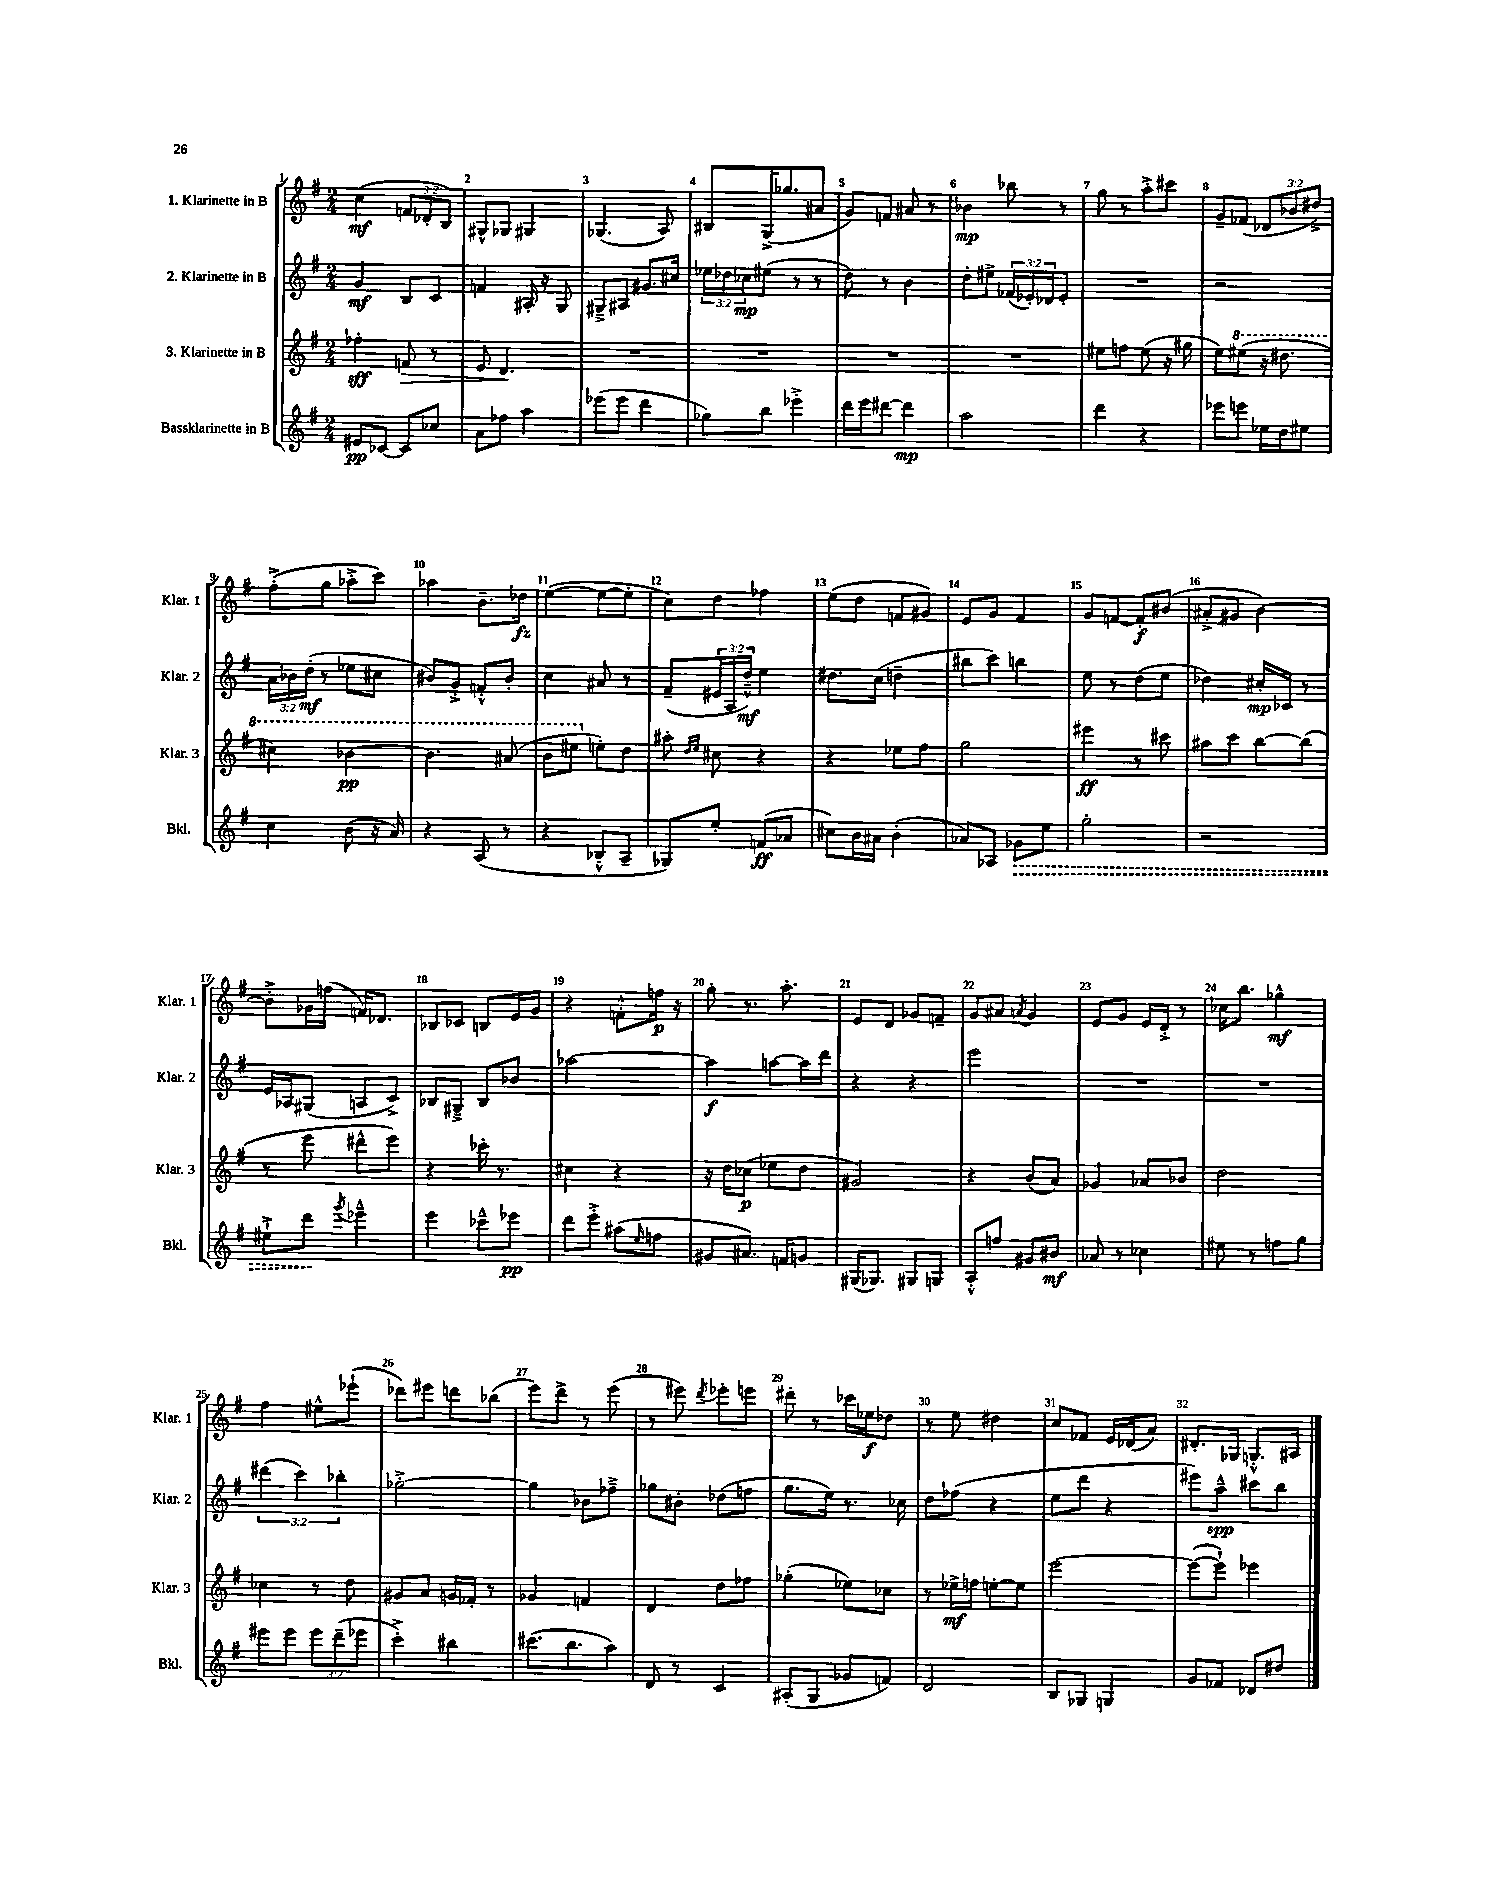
<<
\new StaffGroup <<
\new Staff = "s0" \with { instrumentName = "1. Klarinette in B" shortInstrumentName = "Klar. 1" } {
    \clef treble \key g \major \numericTimeSignature \time 2/4 \override Staff.TupletNumber.text = #tuplet-number::calc-fraction-text
    c''4\mf( \tuplet 3/2 { f'8 des'8-. b8) } |
    gis8-^ ges8 gis4 |
    ges4.( a8) |
    bis8 g16->( ges''8. ais'8 |
    g'8) f'8 ais'8 r8 |
    bes'4\mp bes''8 r8 |
    g''8 r8 a''8-.-> cis'''8 |
    g'8-- fes'8( \tuplet 3/2 { des'8 bes'8 dis''8->) } |
    fis''8-.->( g''8 aes''8-.-> c'''8) |
    aes''4 b'8.-- des''16\fz |
    e''4~( e''8~ e''8-. |
    c''8) d''8 fes''4 |
    e''8( d''8 f'8 gis'8) |
    e'8 g'8 fis'4 |
    g'8 f'8~ f'8-.\f bis'8( |
    ais'8-.-> gis'8 b'4~) |
    b'8-.-> ges'16 f''16( f'16) des'8. |
    bes8 ces'8 b8 e'16 g'16 |
    r4 f'8-.-^ f''16\p r16 |
    g''8-. r8. a''8.-. |
    e'8 d'8 ges'8 f'8-- |
    g'8 ais'8 \acciaccatura { a'8 } g'4 |
    e'8 g'8 e'16 d'16-.-> r8 |
    ces''16 b''8. ges''4-^\mf |
    fis''4 eis''8-^ ees'''8-!( |
    des'''8) eis'''8 d'''8 bes''8( |
    e'''8) d'''8-> r8 e'''8( |
    r8 eis'''8) \acciaccatura { d'''8 } ees'''8-. e'''8 |
    dis'''8-. r8 ces'''16 ees''16\f des''8 |
    r8 e''8 dis''4 |
    c''8 fes'8 e'16 des'16( a'8) |
    dis'8.-. ges16 g8.-.-^ ais16 \bar "|." |
}
\new Staff = "s1" \with { instrumentName = "2. Klarinette in B" shortInstrumentName = "Klar. 2" } {
    \clef treble \key g \major \numericTimeSignature \time 2/4 \override Staff.TupletNumber.text = #tuplet-number::calc-fraction-text
    g'4\mf b8 c'8 |
    f'4 ais16-. r16 g8 |
    gis8---> ais8 gis'8. cis''16 |
    \tuplet 3/2 { ees''16 des''16 ces''16\mp } eis''8( r8 r8 |
    d''8) r8 b'4 |
    d''8-. eis''8-> \tuplet 3/2 { fes'16( ees'16-.) des'16 } ees'8-. |
    R2 |
    r2 |
    \tuplet 3/2 { a'16 bes'16 d''16-.\mf( } r8 ees''8 cis''8 |
    bis'8) g'8-.-> f'8-.-^ bis'8-. |
    c''4 ais'8 r8 |
    fis'8--( \tuplet 3/2 { eis'16 a16 d''16---^\mf) } e''4 |
    dis''8. c''16( d''4-- |
    bis''8 c'''8) b''4 |
    e''8 r8 d''8( e''8 |
    des''4) cis''16-.\mp ces'16 r8 |
    e'16 aes16 gis8( a8 c'8->) |
    bes8 gis8---> bes8 bes'8 |
    aes''2~ |
    aes''4\f a''8~ a''16 d'''16 |
    r4 r4 |
    e'''2 |
    R2 |
    R2 |
    \tuplet 3/2 { dis'''4( c'''4) bes''4-. } |
    ges''2~-.-> |
    ges''4 bes'8 fes''8---> |
    ges''8 bis'8-. des''8( f''8 |
    g''8. e''16) r8. ces''16 |
    d''8 fes''8( r4 |
    e''8 d'''8 r4 |
    eis'''8) a''8---^\spp cis'''8 b''8 \bar "|." |
}
\new Staff = "s2" \with { instrumentName = "3. Klarinette in B" shortInstrumentName = "Klar. 3" } {
    \clef treble \key g \major \numericTimeSignature \time 2/4
    fes''4-.\sff f'8\> r8 |
    e'8 d'4.\! |
    R2 |
    R2 |
    R2 |
    R2 |
    eis''8 f''8 eis''8( r16 gis''16 |
    e''8) \ottava #1 eis'''8( r16 dis'''8. |
    cis'''4) bes''4~\pp |
    bes''4. ais''8( |
    b''8 eis'''8 \ottava #0 e''!8-.) d''8 |
    ais''8-. \grace { d''16 e''16 } cis''8 r4 |
    r4 ees''8 fis''8 |
    g''2 |
    eis'''4\ff r8 cis'''8 |
    ais''8 c'''8 b''8~ b''8( |
    r8 e'''8 dis'''8-^ e'''8) |
    r4 ces'''16-. r8. |
    cis''4 r4 |
    r16 d''16 ces''8\p( ees''8 d''8 |
    gis'2) |
    r4 b'8( a'8) |
    ges'4 aes'8 bes'8 |
    d''2 |
    ces''4 r8 d''8 |
    gis'8 a'8 g'16 fes'16-. r8 |
    ges'4 f'4 |
    d'4 d''8 fes''8 |
    ges''4-.( ees''8) ces''8 |
    r8 ees''16->\mf f''16 e''8~-. e''8 |
    e'''2~ |
    e'''8~( e'''8-!) ees'''4 \bar "|." |
}
\new Staff = "s3" \with { instrumentName = "Bassklarinette in B" shortInstrumentName = "Bkl." } {
    \clef treble \key g \major \numericTimeSignature \time 2/4 \override Staff.TupletNumber.text = #tuplet-number::calc-fraction-text
    eis'8\pp ces'8~ ces'8 ces''8 |
    a'8 fes''8 a''4 |
    ees'''8( ees'''8 d'''4 |
    ges''8) b''8 ees'''4-.-> |
    d'''16 e'''16 dis'''8~ dis'''4\mp |
    a''2 |
    d'''4 r4 |
    ees'''8 e'''8 ees''16 d''16 eis''8 |
    c''4 b'8( r16 a'16) |
    r4 a8( r8 |
    r4 bes8-.-^ a8-- |
    ges8) e''8-. f'8\ff( aes'8 |
    cis''8) b'16 ais'16 b'4-.( |
    aes'8) aes8 \once \override Hairpin.style = #'dashed-line ges'8\> e''8 |
    g''2-. |
    r2 |
    eis''8-!-> d'''8\! \acciaccatura { g'''8 } ees'''4---^ |
    e'''4 ces'''8---^ ees'''8\pp |
    d'''8 e'''8-.-> ais''8( \grace { e''16 } f''8 |
    gis'8 ais'8.) f'16 g'8 |
    gis16( ges8.) gis8 g8 |
    a8-.-^ f''8 gis'8 bis'8\mf |
    aes'8 r8 ces''4 |
    eis''8 r8 f''8 g''8 |
    eis'''8 eis'''8 \tuplet 3/2 { eis'''8 d'''8--( ees'''8 } |
    c'''4-.->) bis''4 |
    cis'''8.( b''8. a''8) |
    d'8 r8 c'4 |
    ais8-.( g8 ges'8 f'8) |
    d'2 |
    b8 ges8 g4 |
    g'8 fes'8 des'8 dis''8 \bar "|." |
}
>>
>>
\layout { \context { \Score \override BarNumber.break-visibility = ##(#f #t #t) barNumberVisibility = #all-bar-numbers-visible } }
